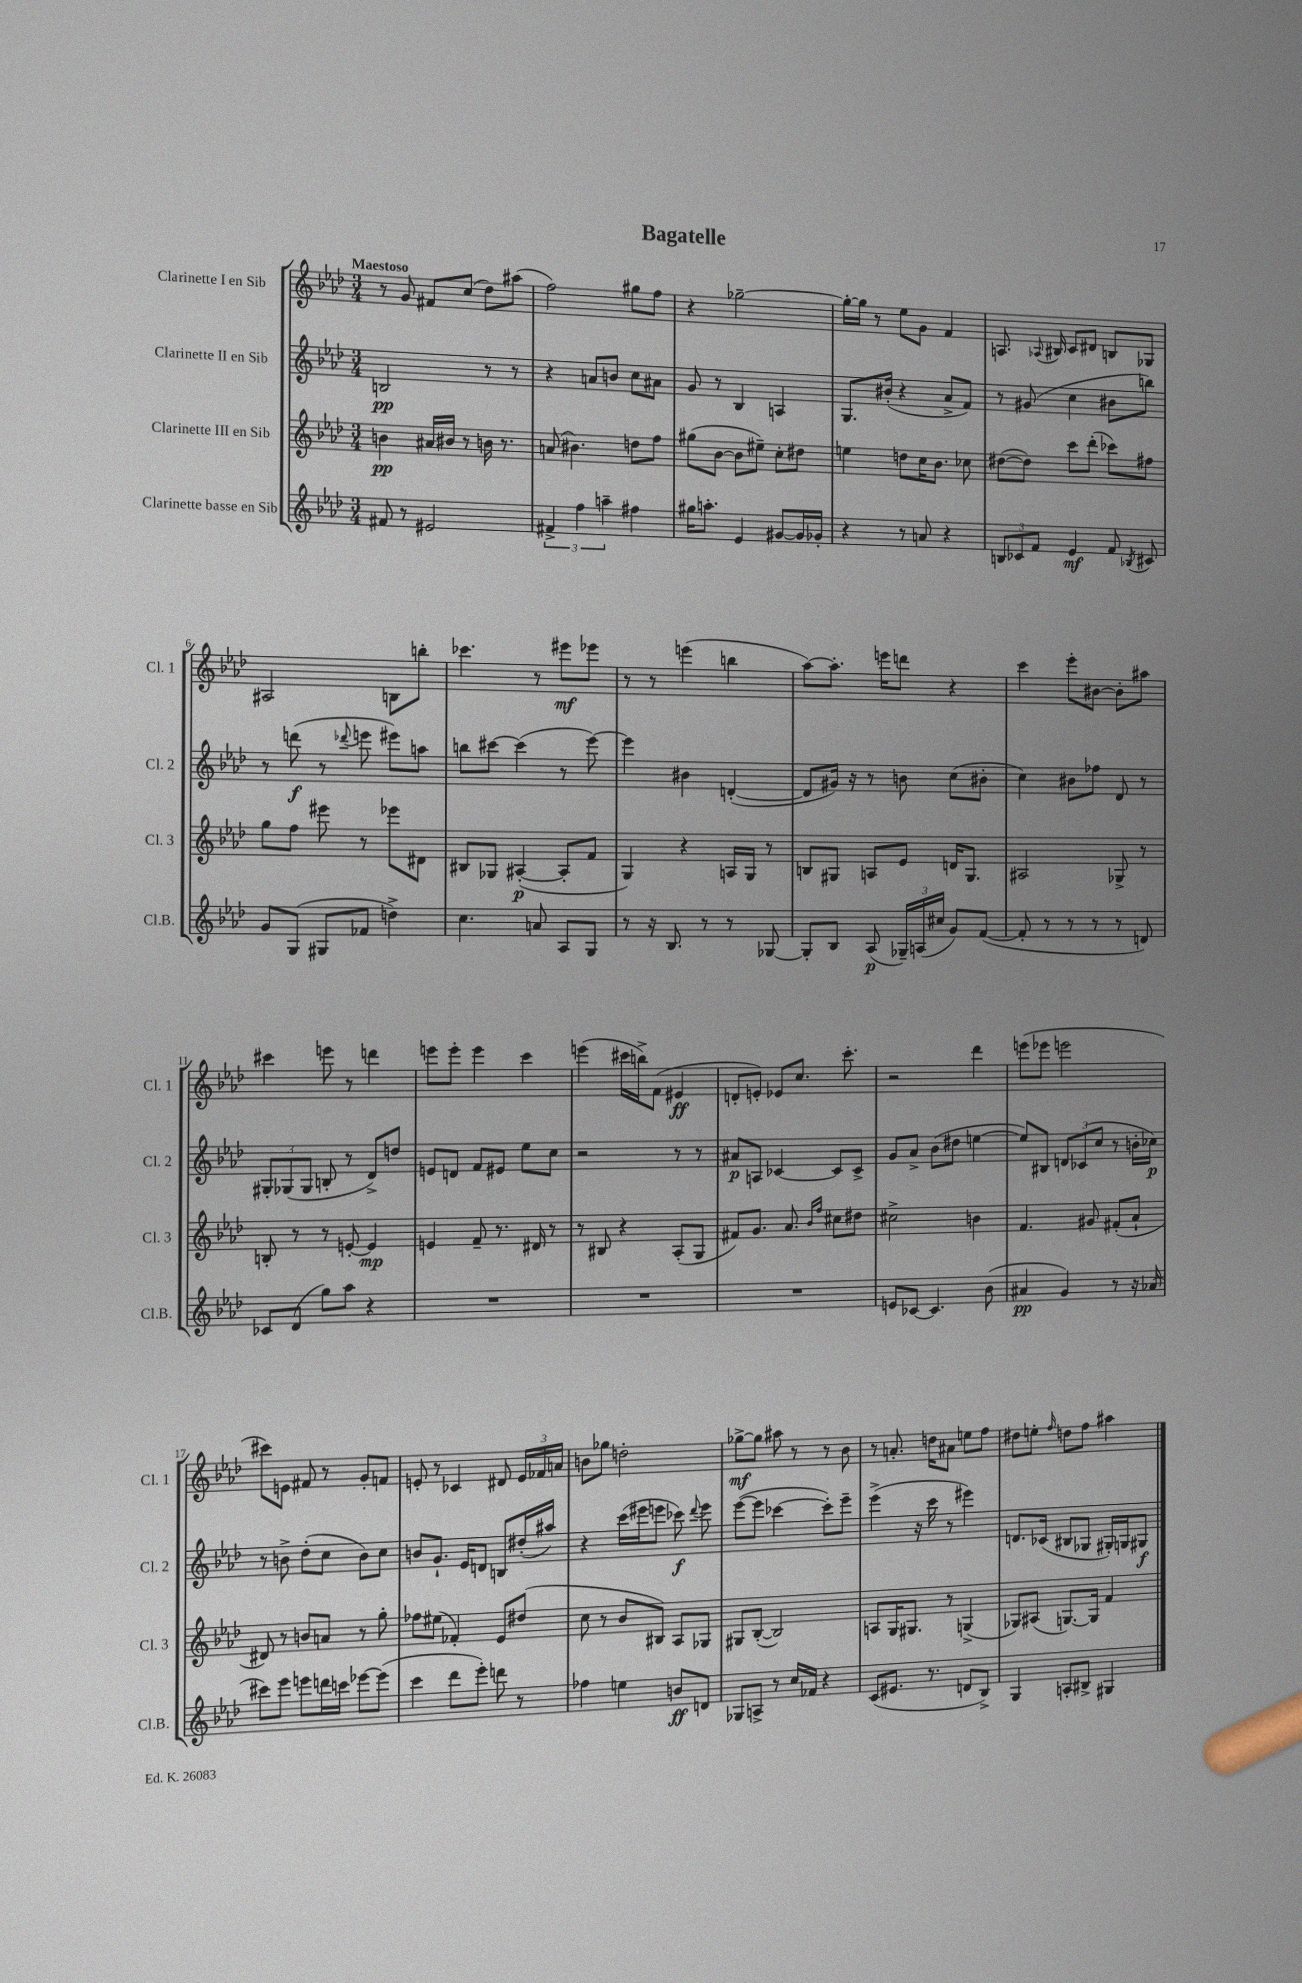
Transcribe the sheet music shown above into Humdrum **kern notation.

**kern	**kern	**kern	**kern
*staff4	*staff3	*staff2	*staff1
*clefG2	*clefG2	*clefG2	*clefG2
*k[b-e-a-d-]	*k[b-e-a-d-]	*k[b-e-a-d-]	*k[b-e-a-d-]
*M3/4	*M3/4	*M3/4	*M3/4
8f#/	4b\	2B/	8r
8r	.	.	8g/
2e#/	16a#/LL	.	8f#/L
.	16b#/JJ	.	.
.	8r	.	(8cc/J
.	16b\	8r	8dd-\L)
.	8.r	.	.
.	.	8r	(8aa#\J
=	=	=	=
6f#^/	(8a/	4r	2ff\)
.	4.b#\)	.	.
6ff\	.	.	.
.	.	8a/L	.
6aa~\	.	.	.
.	.	8b/J	.
4ff#\	8dd\L	8cc\L	8gg#\L
.	8ff\J	8a#\J	8ff\J
=	=	=	=
16gg#\LK	(8gg#\L	8g/	4r
8.aa'\J	.	.	.
.	[8b-\J	8r	.
4e-/	8b-\]L	4B-/	[2gg-~\
.	8ee#~\J)	.	.
[8g#/L	8cc'\L	4A/	.
16g#/]L	8dd#\J	.	.
16g-'/JJ	.	.	.
=	=	=	=
4r	4ee\	8.G/L	16gg-'\_LL
.	.	.	16gg-\]JJ
.	.	.	8r
.	.	(16b#'/Jk	.
8r	8dd\L	4r	8ee-\L
8a/	16cc\K	.	8g\J
.	8.b-\J	.	.
4r	.	8a-^/L	4f/
.	8cc-\	8f/J)	.
=	=	=	=
12B/L	([8dd#\L	8r	8.A/
12c-/	.	.	.
.	8dd#\]J)	(8g#/	.
12f/J	.	.	.
.	.	.	8qqA-/
.	.	.	16B#/
4e-/	8ccc\L	4cc\	8c/L
.	(8ddd-'\J	.	8d#/J
8f/	8ccc-\L)	8b#\L	8B/L
8qB-/	.	.	.
8c#/	8ff#\J	8bb\J)	8G-/J
=	=	=	=
8g/L	8gg\L	8r	2A#/
(8G/J	8ff\J	(8ddd\	.
8G#/L	8eee#\	8r	.
.	.	8qqddd-/	.
8f-/J	8r	8eee\	.
4dd^\)	8eee-\L	8eee#\L)	8B\L
.	8d#\J	8aa\J	8bb'\J
=	=	=	=
4.cc\	8B#/L	8bb\L	4.ccc-\
.	8G-/J	[8ccc#\J	.
.	([4A#'/	(4ccc#\]	.
8a/	.	.	8r
8A-/L	8A#'/]L	8r	8eee#\L
8G/J	8f/J	[8eee-\)	8eee-\J
=	=	=	=
8r	4G/)	4eee-\]	8r
16r	.	.	8r
8.B-/	.	.	.
.	4r	4b#\	(4eee\
8r	.	.	.
8r	16A/LL	([4d'/	4bb\
.	16G/JJ	.	.
[8G-/	8r	.	.
=	=	=	=
8G-'/]L	8B/L	8d/]L	[8aa-\L)
8B-/J	8G#/J	16g#/Jk)	8.aa-'\]J
.	.	16r	.
(8A-/	8A/L	8r	.
.	.	.	16eee\LK
24G-~/LL)	8e-/J	8b\	8ddd\J
(24A/	.	.	.
24cc#/JJ	.	.	.
8g/L)	16d/LK	(8cc\L	4r
.	8.G#/J	.	.
([8f/J	.	8b#'\J	.
=	=	=	=
8f'/]	2A#/	4cc\)	4ccc\
8r	.	.	.
8r	.	8b#\L	8eee-'\L
8r	.	8ff-\J	[8b#\J
8r	8G-^/	8d-/	8b#'\]L
8d/)	8r	8r	8aa#\J
=	=	=	=
8c-/L	8B'/	12G#'/L	4ccc#\
.	.	(12G-/	.
(8d-/J	8r	.	.
.	.	12G-/J	.
8gg\L)	8r	8B'/	8eee\
8aa-\J	[8e'/	8r	8r
4r	4e/]	8d-^/L)	4ddd\
.	.	8dd/J	.
=	=	=	=
2.r	4e/	8e/L	8eee\L
.	.	8d/J	8eee'\J
.	8f~/	8f/L	4eee\
.	8.r	8e#/J	.
.	.	8ee-\L	4ccc\
.	16d#/	.	.
.	8r	8cc\J	.
=	=	=	=
2.r	8r	2r	(4eee\
.	8B#/	.	.
.	4r	.	16ccc#\LL
.	.	.	16bb^\J)
.	.	.	(8f\J
.	(8A-'/L	8r	4e#/
.	8G/J	8r	.
=	=	=	=
2.r	8f#/L)	8a#/L	8d'/L
.	8.g/J	8A/J	8e'/J)
.	.	[4c-/	8e-/L
.	8.a-/	.	.
.	.	.	8.cc/J
.	16qqb-/LL	.	.
.	16qqff/JJ	.	.
.	8cc#\L	8c-/]L	.
.	.	.	8.ccc'\
.	8dd#\J	8c-^/J	.
=	=	=	=
8e/L	2cc#^\	8g/L	2r
[8c-/J	.	8a-^/J	.
4.c-/]	.	(8b-\L	.
.	.	8dd#\J	.
.	4b\	[4ee\	4ddd-\
(8b-\	.	.	.
=	=	=	=
4a#/	4.f/	8ee/]L)	(8eee\L
.	.	8B#/J	8eee-\J
4g/)	.	12d/L	2eee\
.	.	(12c-/	.
.	8g#/	.	.
.	.	12cc/J	.
8r	(8f#'/L	8r	.
16r	8a-`/J	16b'\LL	.
(16a-/	.	16cc-\JJ)	.
=	=	=	=
8ccc#\L)	8d#/)	8r	8ccc#\L)
8eee-\J	8r	8b^\	8e\J
8eee\L	8b/L	(8dd-'\L	8f#/
16ddd\L	8a/J	8cc\J	8r
16ccc\JJ	.	.	.
[8eee-\L	8r	8b\L)	8g'/L
(8eee-\]J	8gg'\	8cc\J	8f/J
=	=	=	=
4ccc\	8ff-\L	8b/L	8e'/
.	(8ee#\J	8.g`/J	8r
8ddd-\L	4f-'/)	.	4c-/
.	.	16e-/LK	.
8eee-'\J)	.	8d/J	.
8ddd\	8e-/L	8B/L	8d#/
8r	(8dd#/J	(16dd#'/L	24e/LL
.	.	.	24f-/
.	.	16aa#/JJ)	.
.	.	.	24a/JJ
=	=	=	=
4ff-\	8cc\	4r	8b\L
.	8r	.	8gg-\J
4ee\	8b-/L	(16ccc\LL	2dd'\
.	.	16eee#\J	.
.	8B#/J)	8eee\J	.
8b/L	8A-/L	8ccc-\)	.
.	.	8qqddd-/	.
8d/J	8G-/J	8eee\	.
=	=	=	=
8G-/L	8G#/L	([8eee-\L	[8gg-^\L
8A^/J	([8B-'/J	8eee-\]J	8gg-\]J
8r	2B-/])	[4ccc-\	8aa#\
16cc/LL	.	.	8r
16f-/JJ	.	.	.
4r	.	8ccc-'\]L)	8r
.	.	8eee-~\J	8b-\
=	=	=	=
(8c/L	8A/L	(4eee-^\	8r
8.e#/J	16G/K	.	8.a'/
.	8.G#/J	.	.
.	.	16r	.
8.r	.	16ccc\	16dd\LK
.	8r	8r	8a#\J
8d/L	(4G^/	4eee#\)	8ee\L
8B-^/J)	.	.	8ff\J
=	=	=	=
4G/	8G-/L)	8.d/L	8dd#\L
.	(8A#/J	.	8ee'\J
.	.	(16c-/Jk	.
.	.	.	16qqff/
8A'/L	[8.G/L)	8B#/L	8dd\L
8B#^/J	.	8G-/J	8ff\J
.	16G/]Jk	.	.
4G#/	4f/	16G#'/LL)	4aa#\
.	.	16G/J	.
.	.	8G#/J	.
==	==	==	==
*-	*-	*-	*-
